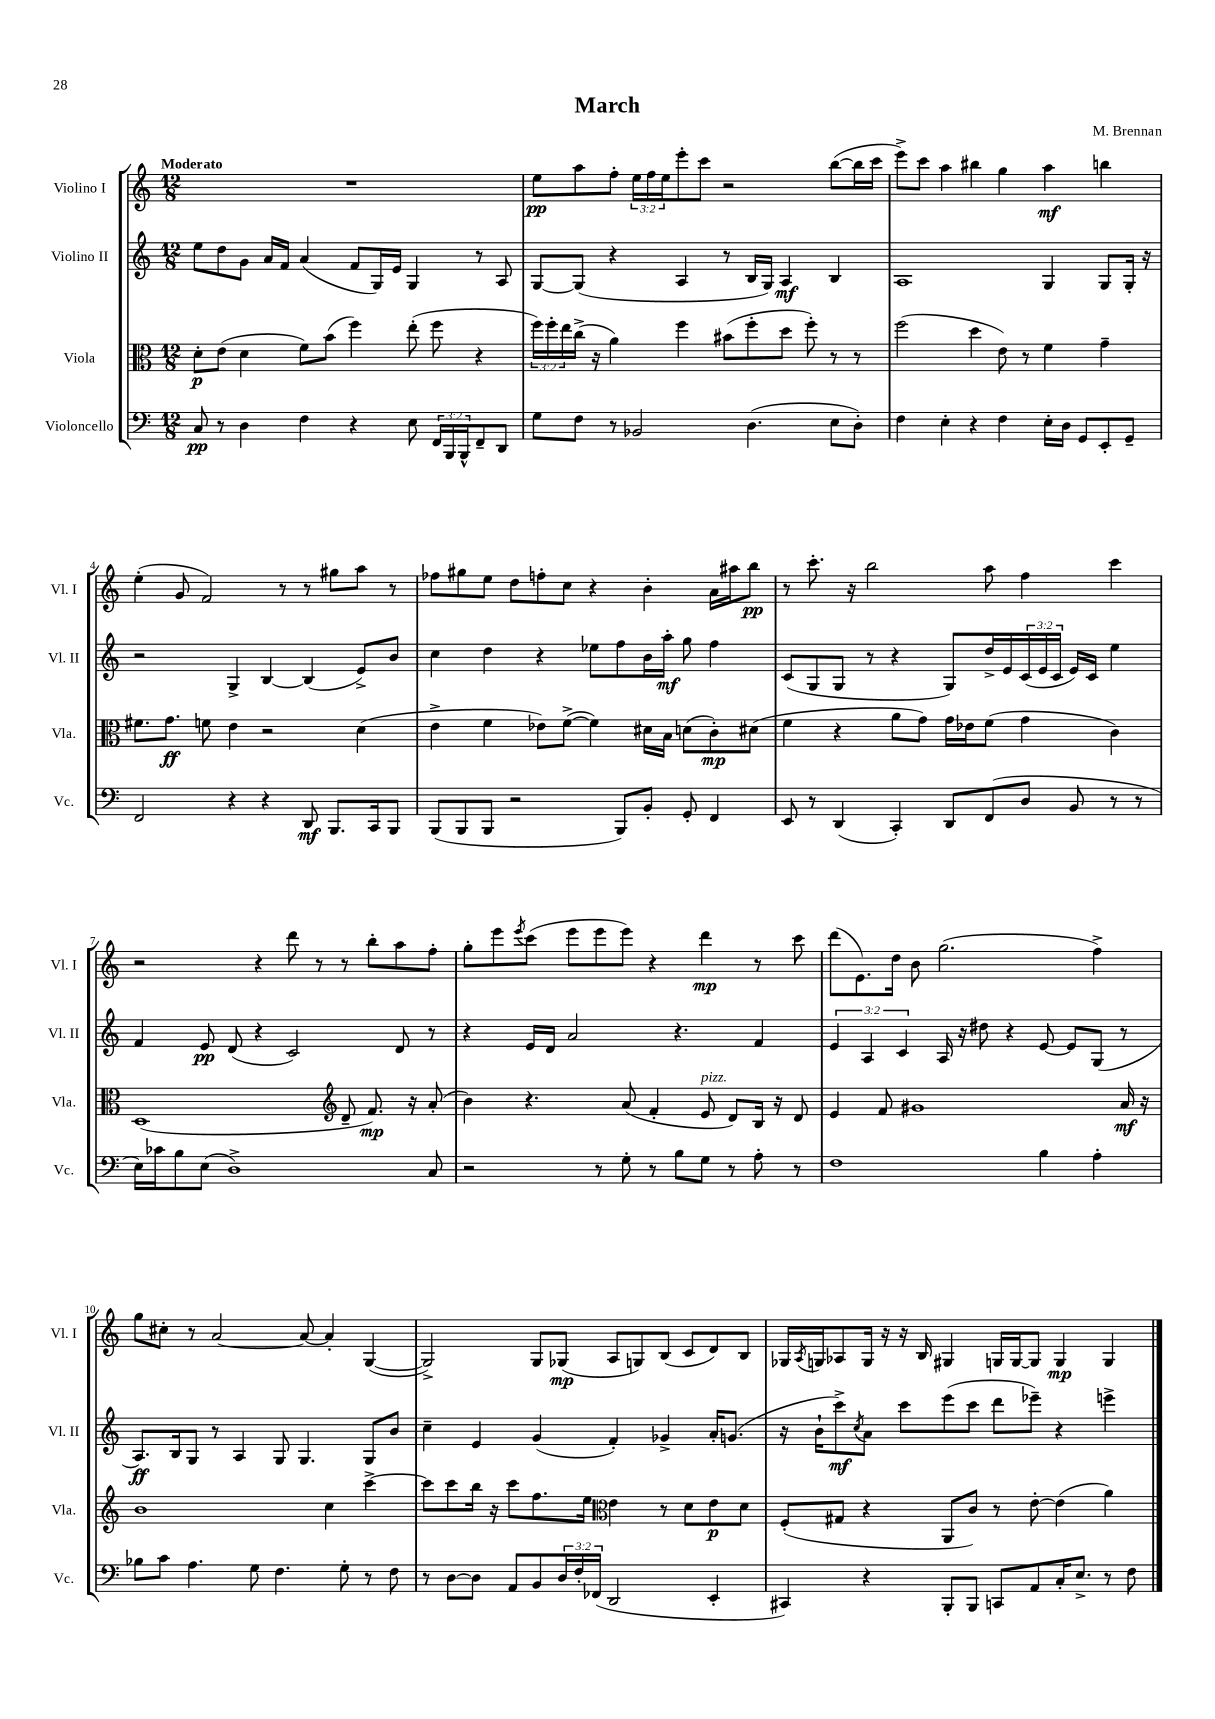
\header { title = "March" composer = "M. Brennan" }
<<
\new StaffGroup <<
\new Staff = "s0" \with { instrumentName = "Violino I" shortInstrumentName = "Vl. I" } {
    \clef treble \key c \major \numericTimeSignature \time 12/8 \override Staff.TupletNumber.text = #tuplet-number::calc-fraction-text \tempo "Moderato"
    R1. |
    e''8\pp a''8 f''8-. \tuplet 3/2 { e''16 f''16 e''16 } e'''8-. c'''8 r2 b''8~( b''16 c'''16 |
    e'''8->) c'''8 a''4 bis''4 g''4 a''4\mf b''4 |
    e''4-.( g'8 f'2) r8 r8 gis''8 a''8 r8 |
    fes''8 gis''8 e''8 d''8 f''8-. c''8 r4 b'4-. a'16 ais''16 b''8\pp |
    r8 c'''8.-. r16 b''2 a''8 f''4 c'''4 |
    r2 r4 d'''8 r8 r8 b''8-. a''8 f''8-. |
    g''8-. e'''8 \acciaccatura { e'''8 } c'''8( e'''8 e'''8 e'''8) r4 d'''4\mp r8 c'''8 |
    d'''8( e'8.) d''16 b'8 g''2.( f''4->) |
    g''8 cis''8-. r8 a'2~ a'8~ a'4-. g4~( |
    g2->) g8 ges8\mp( a8 g8) b8( c'8 d'8) b8 |
    ges16 \acciaccatura { a8 } g16 aes8 g16 r16 r16 b16 gis4 g16 g16~ g8 g4\mp g4 \bar "|." |
}
\new Staff = "s1" \with { instrumentName = "Violino II" shortInstrumentName = "Vl. II" } {
    \clef treble \key c \major \numericTimeSignature \time 12/8 \override Staff.TupletNumber.text = #tuplet-number::calc-fraction-text
    e''8 d''8 g'8 a'16 f'16 a'4( f'8 g16) e'16 g4 r8 a8 |
    g8~ g8( r4 a4 r8 b16 g16) a4\mf b4 |
    a1 g4 g8 g16-. r16 |
    r2 g4-> b4~ b4( e'8->) b'8 |
    c''4 d''4 r4 ees''8 f''8 b'16 a''16-.\mf g''8 f''4 |
    c'8( g8 g8 r8 r4 g8) d''16-> e'16 \tuplet 3/2 { c'16( e'16 c'16 } e'16) c'16 e''4 |
    f'4 e'8\pp d'8( r4 c'2) d'8 r8 |
    r4 e'16 d'16 a'2 r4. f'4 |
    \tuplet 3/2 { e'4 a4 c'4 } a16 r16 dis''8 r4 e'8~ e'8 g8( r8 |
    a8.\ff) b16 g8 r8 a4 g8 g4. g8 b'8 |
    c''4-- e'4 g'4( f'4-.) ges'4-> a'16-. g'8.( |
    r16 b'16-! c'''8->\mf) \acciaccatura { c''8 } a'8 c'''8 e'''8( c'''8 d'''8 ees'''8--) r4 e'''4-> \bar "|." |
}
\new Staff = "s2" \with { instrumentName = "Viola" shortInstrumentName = "Vla." } {
    \clef alto \key c \major \numericTimeSignature \time 12/8 \override Staff.TupletNumber.text = #tuplet-number::calc-fraction-text
    d'8-.\p e'8( d'4 f'8) b'8( f''4) e''8-.( f''8 r4 |
    \tuplet 3/2 { f''16) f''16-. e''16 } c''16->( r16 a'4) f''4 bis'8( f''8-. d''8 f''8-.) r8 r8 |
    f''2( d''4 e'8) r8 f'4 g'4-- |
    fis'8. g'8.\ff f'8 e'4 r2 d'4( |
    e'4-> f'4 ees'8) f'8~->( f'4) dis'16 b16 d'8( c'8-.\mp) dis'8( |
    f'4 r4 a'8 g'8) g'16 ees'16 f'8( g'4 c'4) |
    d1( \clef treble d'8-- f'8.\mp) r16 a'8-.( |
    b'4) r4. a'8( f'4-. e'8^\markup { \italic "pizz." } d'8) b16 r16 d'8 |
    e'4 f'8 gis'1 a'16\mf r16 |
    b'1 c''4 c'''4~-> |
    c'''8 c'''8 b''16 r16 c'''8 f''8. e''16 \clef alto e'4 r8 d'8 e'8\p d'8 |
    f8-.( gis8 r4 a,8 c'8) r8 e'8~-. e'4( a'4) \bar "|." |
}
\new Staff = "s3" \with { instrumentName = "Violoncello" shortInstrumentName = "Vc." } {
    \clef bass \key c \major \numericTimeSignature \time 12/8 \override Staff.TupletNumber.text = #tuplet-number::calc-fraction-text
    c8\pp r8 d4 f4 r4 e8 \tuplet 3/2 { f,16 b,,16 b,,16-^ } f,8-- d,8 |
    g8 f8 r8 bes,2 d4.( e8 d8-.) |
    f4 e4-. r4 f4 e16-. d16 g,8 e,8-. g,8-- |
    f,2 r4 r4 d,8\mf b,,8. c,16 b,,8 |
    b,,8( b,,8 b,,8 r2 b,,8) b,8-. g,8-. f,4 |
    e,8 r8 d,4( c,4-.) d,8 f,8( d8 b,8 r8 r8 |
    e16) ces'16 b8 e8( d1->) c8 |
    r2 r8 g8-. r8 b8 g8 r8 a8-. r8 |
    f1 b4 a4-. |
    bes8 c'8 a4. g8 f4. g8-. r8 f8 |
    r8 d8~ d8 a,8 b,8 \tuplet 3/2 { d16 f16-. fes,16( } d,2 e,4-. |
    cis,4) r4 b,,8-. b,,8 c,8 a,8 c16-. e8.-> r8 f8 \bar "|." |
}
>>
>>
